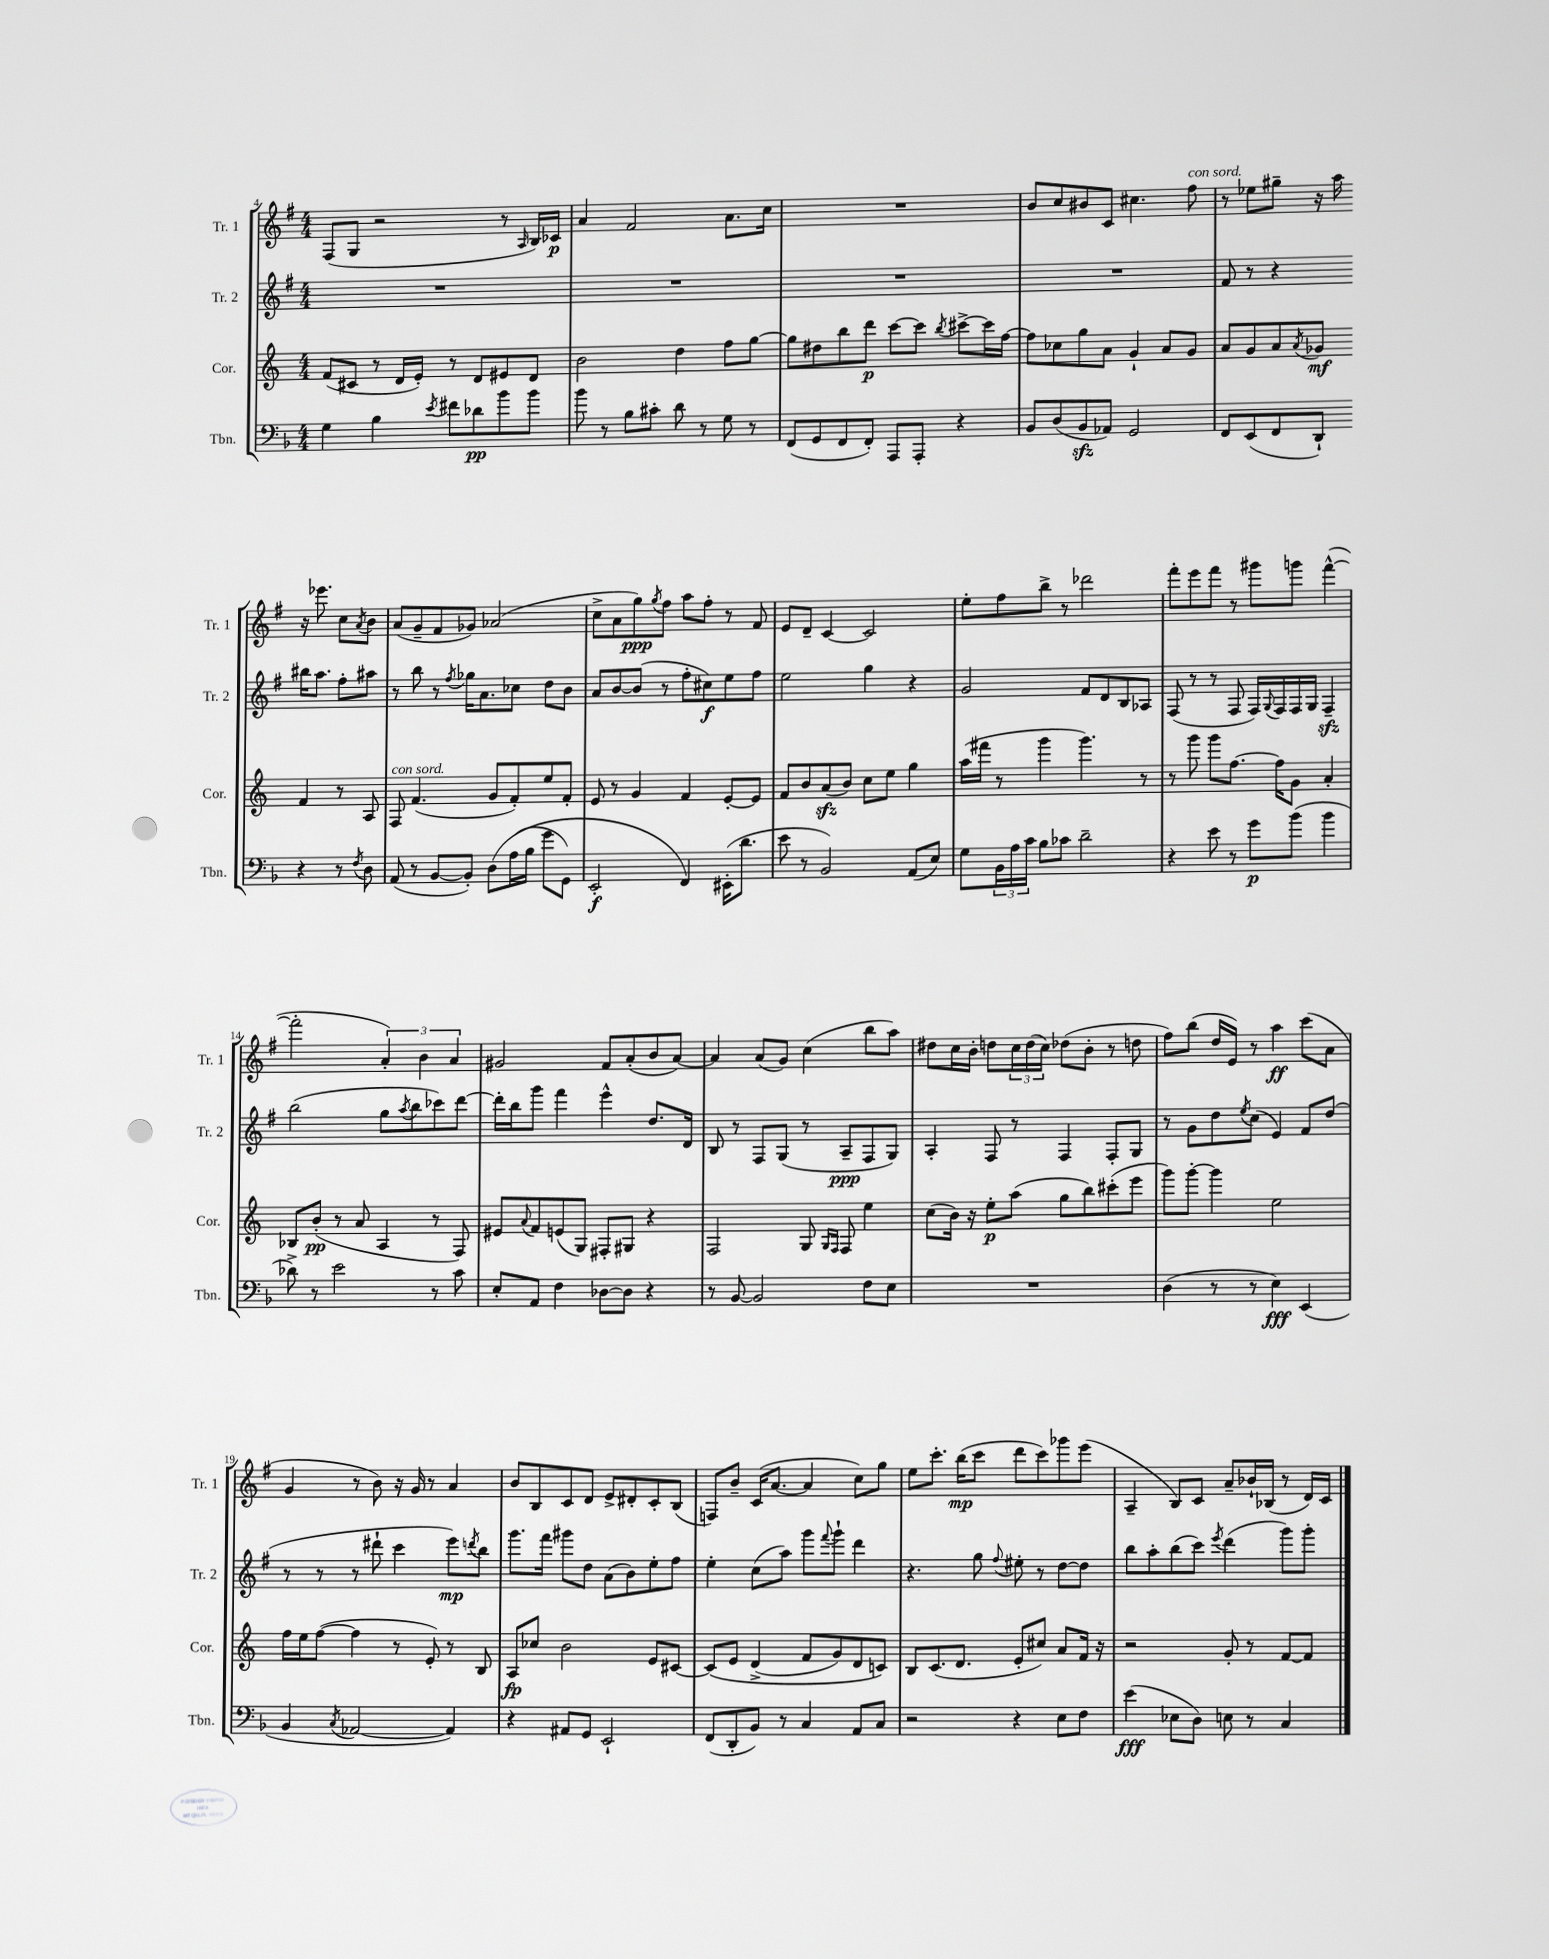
<<
\new StaffGroup <<
\new Staff = "s0" \with { instrumentName = "Tr. 1" shortInstrumentName = "Tr. 1" } {
    \clef treble \key g \major \numericTimeSignature \time 4/4
    fis8( g8 r2 r8 \grace { a16 } b16) ces'16\p |
    a'4 fis'2 a'8. c''16 |
    R1 |
    b'8 c''8 bis'8 c'8 cis''4. fis''8^\markup { \italic "con sord." } |
    r8 ees''8 gis''8-- r16 a''16 r16 ees'''8. c''8 \acciaccatura { a'8 } b'8 |
    a'8( g'8-- fis'8 ges'8) aes'2( |
    c''8-> a'8 g''8\ppp) \acciaccatura { g''8 } fis''8 a''8 fis''8-. r8 fis'8 |
    e'8 d'8-- c'4~ c'2 |
    e''8-. fis''8 b''8-> r8 des'''2 |
    fis'''8-. e'''8 fis'''8 r8 gis'''8 g'''8 fis'''4~-^( |
    fis'''2-. \tuplet 3/2 { a'4-.) b'4 a'4 } |
    gis'2 fis'8 a'8-.( b'8 a'8~) |
    a'4 a'8( g'8) c''4( b''8 a''8) |
    dis''8 c''16 b'16-. d''8 \tuplet 3/2 { c''16 d''16( c''16) } des''8( b'8-. r8 d''8 |
    fis''8) b''8( d''16 e'16) r8 a''4\ff c'''8( a'8 |
    g'4 r8 b'8) r16 g'16 r8 a'4 |
    b'8 b8 c'8 d'8 e'8-> dis'8-. c'8-. b8( |
    f8) b'8-- c'16( a'8.~ a'4 c''8) g''8 |
    e''8 c'''8.-. b''16\mp( c'''8 d'''8 c'''8) ges'''8 e'''8( |
    a4-- b8) c'8 a'8-- bes'16-! bes16( r8 d'16) c'16 \bar "|." |
}
\new Staff = "s1" \with { instrumentName = "Tr. 2" shortInstrumentName = "Tr. 2" } {
    \clef treble \key g \major \numericTimeSignature \time 4/4
    R1 |
    R1 |
    R1 |
    R1 |
    fis'8 r8 r4 bis''16 a''8. fis''8-. ais''8 |
    r8 b''8 r8 \acciaccatura { fis''8 } ges''16 a'8. ces''8 d''8 b'8 |
    a'8 b'8~ b'8( r8 fis''8-. cis''8\f) e''8 fis''8 |
    e''2 g''4 r4 |
    g'2 fis'8 d'8 b8 aes8 |
    fis8( r8 r8 fis8 fis16) \appoggiatura { g8 } fis16 fis16 g16 fis4--\sfz |
    b''2( g''8 \acciaccatura { a''8 } b''8 ces'''8) d'''8~ |
    d'''16-. b''16 g'''8 fis'''4 e'''4-^ d''8. d'16 |
    b8 r8 fis8 g8( r8 a8--\ppp fis8 g8) |
    a4-. fis8 r8 fis4 fis8-. g8 |
    r8 g'8 d''8 \acciaccatura { e''8 } c''8( e'4) fis'8 d''8( |
    r8 r8 r8 dis'''8-! c'''4 e'''8\mp) \acciaccatura { d'''8 } b''8 |
    g'''8. fis'''16 gis'''8 d''8 a'8( b'8) e''8-. fis''8 |
    e''4-. c''8( a''8) g'''8 \appoggiatura { fis'''8 } g'''8-! d'''4 |
    r4. g''8 \appoggiatura { fis''8 } eis''8-. r8 d''8~ d''8 |
    b''8 a''8-. b''8( c'''8) \acciaccatura { e'''8 } d'''4( g'''8) g'''8-. \bar "|." |
}
\new Staff = "s2" \with { instrumentName = "Cor." shortInstrumentName = "Cor." } {
    \clef treble \key c \major \numericTimeSignature \time 4/4
    f'8( cis'8 r8 d'16 e'16-.) r8 d'8 eis'8 d'8 |
    b'2 d''4 f''8 g''8~ |
    g''8 dis''8 b''8 d'''8\p c'''8~ c'''8 \acciaccatura { b''8 } cis'''8~-> cis'''16 f''16~ |
    f''8 ces''8 g''8 a'8 g'4-! a'8 g'8 |
    a'8 g'8 a'8 \acciaccatura { a'8 } ges'8\mf f'4 r8 a8 |
    f8^\markup { \italic "con sord." } f'4.( g'8 f'8-.) e''8 f'8-. |
    e'8 r8 g'4 f'4 e'8~-. e'8 |
    f'8 b'8 a'8\sfz( b'8) c''8 e''8 g''4 |
    a''16( fis'''16 r8 g'''4 g'''4.) r8 |
    r8 g'''8 g'''8 f''8.~ f''16 g'8 a'4-. |
    bes8 b'8-.\pp( r8 a'8 a4 r8 f8) |
    eis'8 \appoggiatura { a'8 } f'8 e'8( g8) fis8-. gis8 r4 |
    f2 g8 \grace { g16 f16 } f8 e''4 |
    c''8( b'16) r16 e''8-.\p a''8( g''8 b''8) cis'''8-.( e'''8 |
    g'''8) g'''8~-. g'''4 e''2 |
    f''16 e''16 f''8~( f''4 r8 e'8-.) r8 b8 |
    a8\fp ces''8 b'2 e'8 cis'8~ |
    cis'8\( e'8 d'4->( f'8 g'8) d'8 c'8\) |
    b8 c'8.( d'8. e'8-. cis''8) a'8 f'16 r16 |
    r2 g'8-. r8 f'8~ f'8 \bar "|." |
}
\new Staff = "s3" \with { instrumentName = "Tbn." shortInstrumentName = "Tbn." } {
    \clef bass \key f \major \numericTimeSignature \time 4/4
    g4 bes4 \acciaccatura { e'8 } fis'8 des'8\pp bes'8 bes'8 |
    bes'8 r8 bes8 cis'8-. d'8 r8 g8 r8 |
    f,8( g,8 f,8 f,8-.) a,,8 a,,8-. r4 |
    bes,8 d8( bes,8\sfz aes,8) g,2 |
    f,8 e,8( f,8 d,8-!) r4 r8 \acciaccatura { f8 } d8 |
    a,8( r8 bes,8~ bes,8-.) d8\( a16( bes16 g'8 g,8) |
    e,2-.\f f,4\) eis,16-.( d'8. |
    e'8 r8 bes,2) a,8( e8) |
    g8 \tuplet 3/2 { bes,16 a16 c'16 } bes8 ces'8 d'2-- |
    r4 e'8 r8 g'8\p bes'8( bes'4 |
    des'8->) r8 e'2 r8 c'8 |
    e8-. a,8 f4 des8~ des8 r4 |
    r8 bes,8~ bes,2 f8 e8 |
    R1 |
    d4( r8 r8 e4\fff) e,4( |
    bes,4 \acciaccatura { c8 } aes,2~ aes,4) |
    r4 ais,8 g,8 e,2-! |
    f,8( d,8-. bes,8) r8 c4 a,8 c8 |
    r2 r4 e8 f8 |
    e'4\fff( ees8 d8) e8 r8 c4 \bar "|." |
}
>>
>>
\layout { \context { \Score currentBarNumber = #4 } }
